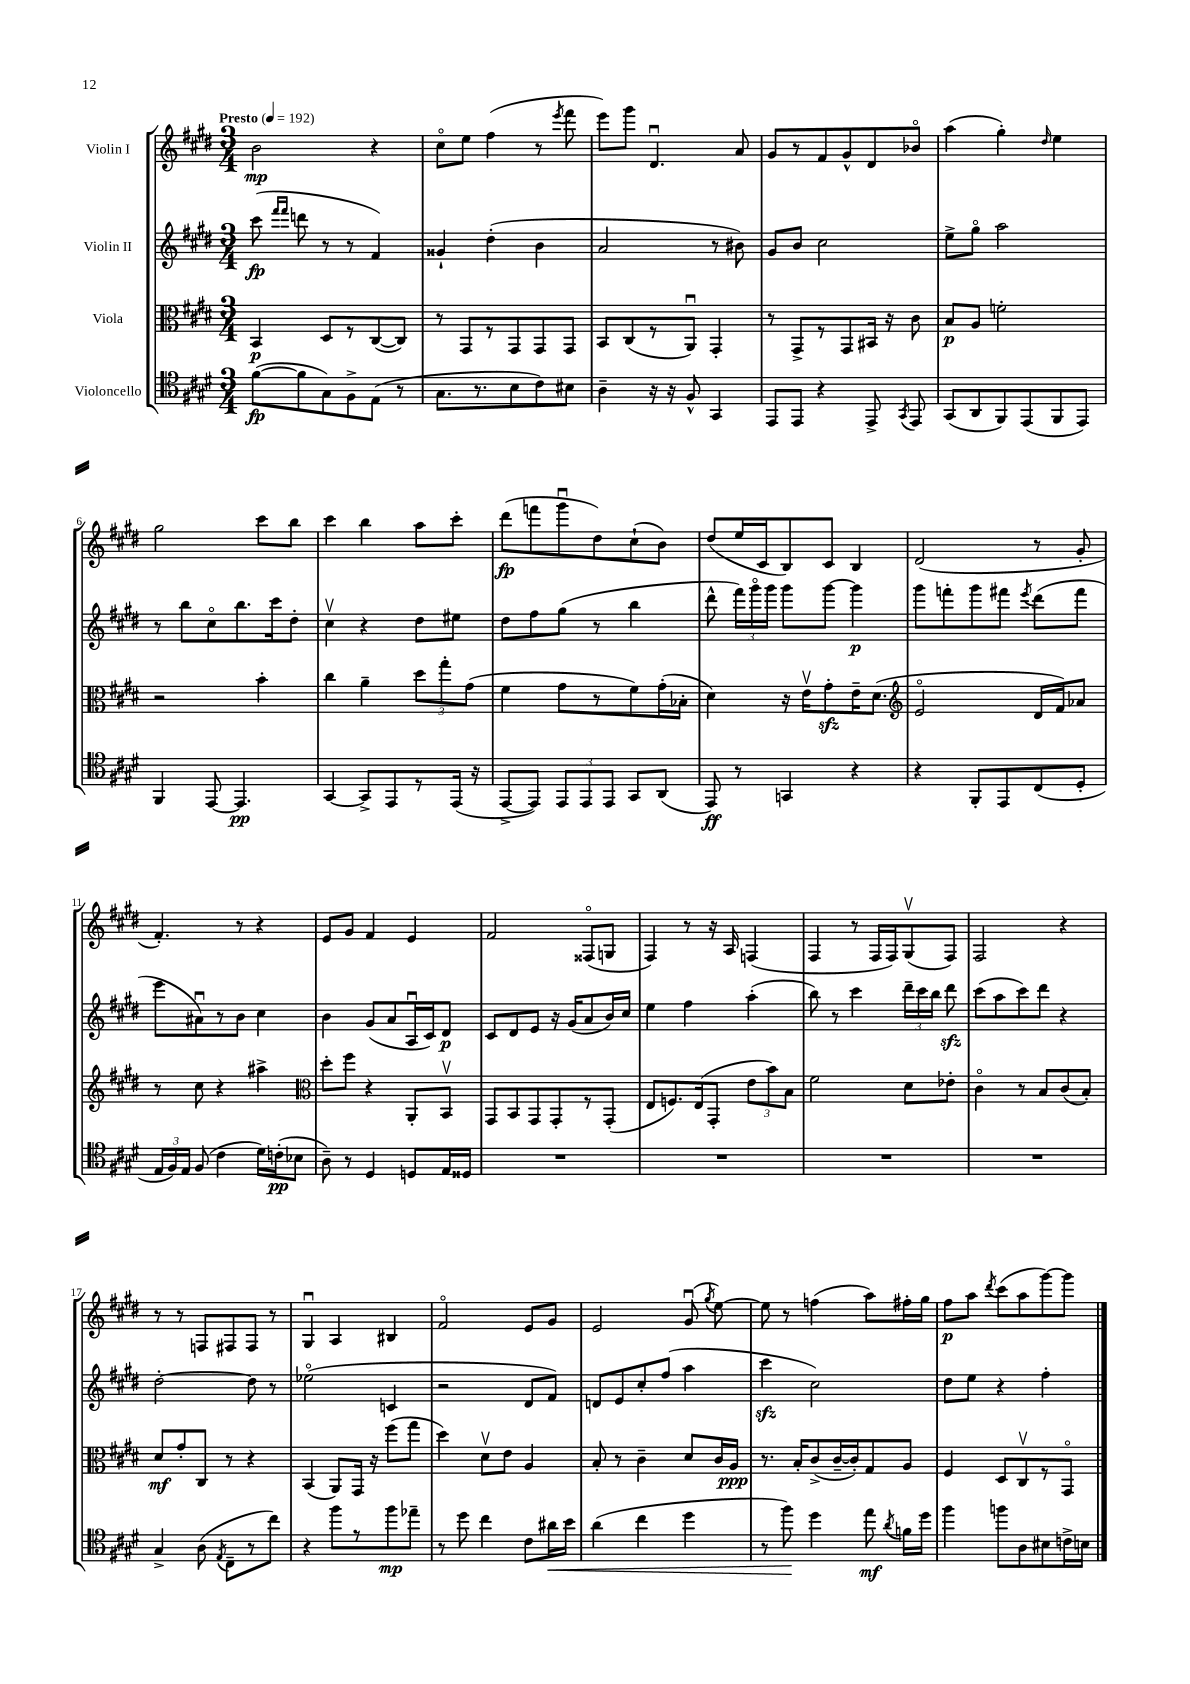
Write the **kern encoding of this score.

**kern	**dynam	**kern	**dynam	**kern	**dynam	**kern	**dynam
*part4	*part4	*part3	*part3	*part2	*part2	*part1	*part1
*staff4	*staff4	*staff3	*staff3	*staff2	*staff2	*staff1	*staff1
*I"Violoncello	*	*I"Viola	*	*I"Violin II	*	*I"Violin I	*
*clefC4	*	*clefC3	*	*clefG2	*	*clefG2	*
*k[f#c#g#d#]	*	*k[f#c#g#d#]	*	*k[f#c#g#d#]	*	*k[f#c#g#d#]	*
*M3/4	*	*M3/4	*	*M3/4	*	*M3/4	*
*MM192	*	*MM192	*	*MM192	*	*MM192	*
=1	=1	=1	=1	=1	=1	=1	=1
!	!	!	!	!	!	!LO:TX:a:B:t=Presto	!
([8f#\L	fp	4BB/	p	(8ccc#\	fp	2b\	mp
.	.	.	.	16qqfff#/LL	.	.	.
.	.	.	.	16qqfff#/JJ	.	.	.
8f#\]	.	.	.	8dddn\	.	.	.
8G#\)	.	8D#/L	.	8r	.	.	.
8F#^\	.	8r	.	8r	.	.	.
(8E\J	.	([8C#/	.	4f#/)	.	4r	.
8r	.	8C#/J])	.	.	.	.	.
=2	=2	=2	=2	=2	=2	=2	=2
8.G#\L	.	8r	.	4g##X`/	.	8cc#\L	.
.	.	8GG#/L	.	.	.	8ee\J	.
8.r	.	.	.	.	.	.	.
.	.	8r	.	(4dd#'\	.	(4ff#\	.
8B\	.	8GG#/	.	.	.	.	.
8c#\)	.	8GG#/	.	4b\	.	8r	.
.	.	.	.	.	.	8qeee/	.
8B#X\J	.	8GG#/J	.	.	.	8fff#\	.
=3	=3	=3	=3	=3	=3	=3	=3
4A~\	.	8BB/L	.	2a/	.	8eee\L)	.
.	.	(8C#/	.	.	.	8ggg#\J	.
16r	.	8r	.	.	.	4.d#u/	.
16r	.	.	.	.	.	.	.
8F#^^/	.	8AAu/J)	.	.	.	.	.
4GG#/	.	4GG#'/	.	8r	.	.	.
.	.	.	.	8b#X\)	.	8a/	.
=4	=4	=4	=4	=4	=4	=4	=4
8EE/L	.	8r	.	8g#/L	.	8g#/L	.
8EE/J	.	8GG#^/L	.	8b/J	.	8r	.
4r	.	8r	.	2cc#\	.	8f#/	.
.	.	8GG#/	.	.	.	8g#^^/	.
8EE^/	.	16BB#X/Jk	.	.	.	8d#/	.
.	.	16r	.	.	.	.	.
8qGG#/	.	.	.	.	.	.	.
8EE/	.	8c#\	.	.	.	8b-X/J	.
=5	=5	=5	=5	=5	=5	=5	=5
(8GG#/L	.	8B/L	p	8ee^\L	.	(4aa\	.
8AA/	.	8A/J	.	8gg#\J	.	.	.
8FF#/)	.	2fn'\	.	2aa\	.	4gg#'\)	.
(8EE/	.	.	.	.	.	.	.
.	.	.	.	.	.	16qqdd#/	.
8FF#/	.	.	.	.	.	4ee\	.
8EE/J)	.	.	.	.	.	.	.
!!LO:LB:g=z
=6	=6	=6	=6	=6	=6	=6	=6
4FF#/	.	2r	.	8r	.	2gg#\	.
.	.	.	.	8bb\L	.	.	.
[8EE/	.	.	.	8cc#\	.	.	.
4.EE/]	pp	.	.	8.bb\	.	.	.
.	.	4b'\	.	.	.	8ccc#\L	.
.	.	.	.	16ccc#\k	.	.	.
.	.	.	.	8dd#'\J	.	8bb\J	.
=7	=7	=7	=7	=7	=7	=7	=7
[4GG#/	.	4cc#\	.	4cc#v\	.	4ccc#\	.
8GG#^/L]	.	4a~\	.	4r	.	4bb\	.
8EE/	.	.	.	.	.	.	.
8r	.	12dd#\L	.	8dd#\L	.	8aa\L	.
.	.	12gg#'\	.	.	.	.	.
(16EE/Jk	.	.	.	8ee#X\J	.	8ccc#'\J	.
.	.	(12g#\J	.	.	.	.	.
16r	.	.	.	.	.	.	.
=8	=8	=8	=8	=8	=8	=8	=8
[8EE^/L	.	4f#\	.	8dd#\L	.	(8ddd#\L	fp
8EE/J])	.	.	.	8ff#\	.	8fffn\	.
12EE/L	.	8g#\L	.	(8gg#\J	.	8ggg#u\	.
12EE/	.	.	.	.	.	.	.
.	.	8r	.	8r	.	8dd#\)	.
12EE/J	.	.	.	.	.	.	.
8GG#/L	.	8f#\)	.	4bb\	.	(8cc#`\	.
(8AA/J	.	(16g#'\L	.	.	.	8b\J)	.
.	.	16B-X'\JJ	.	.	.	.	.
=9	=9	=9	=9	=9	=9	=9	=9
8EE/)	ff	4d#\)	.	8ddd#^^\	.	(8dd#/L	.
8r	.	.	.	24fff#\LL)	.	16ee/L	.
.	.	.	.	24ggg#\	.	.	.
.	.	.	.	.	.	16c#/J	.
.	.	.	.	24ggg#\JJ	.	.	.
4GGn/	.	16r	.	8ggg#\L	.	8B/)	.
.	.	16ev\KL	.	.	.	.	.
.	.	8g#zz'\	.	[8ggg#\J	.	8c#/J	.
4r	.	16e~\K	.	4ggg#\]	p	4B/	.
.	.	(8.d#\J	.	.	.	.	.
=10	=10	=10	=10	=10	=10	=10	=10
*	*	*clefG2	*	*	*	*	*
4r	.	2e/	.	8ggg#\L	.	(2d#/	.
.	.	.	.	8fffn'\	.	.	.
8FF#'/L	.	.	.	8ggg#\	.	.	.
8EE/	.	.	.	8fff#X\J	.	.	.
.	.	.	.	8qeee/	.	.	.
(8C#/	.	16d#/LL	.	(8ddd#\L	.	8r	.
.	.	16f#/J)	.	.	.	.	.
8D#'/J	.	8a-X/J	.	8fff#\J	.	8g#'/	.
!!LO:LB:g=z
=11	=11	=11	=11	=11	=11	=11	=11
24E/LL	.	8r	.	8eee\L	.	4.f#'/)	.
24F#/)	.	.	.	.	.	.	.
24E/JJ	.	.	.	.	.	.	.
(8F#/	.	8cc#\	.	8a#Xu\)	.	.	.
4c#\	.	4r	.	8r	.	.	.
.	.	.	.	8b\J	.	8r	.
16d#\LL)	.	4aa#X^\	.	4cc#\	.	4r	.
(16cn'\J	pp	.	.	.	.	.	.
8B-X\J	.	.	.	.	.	.	.
=12	=12	=12	=12	=12	=12	=12	=12
*	*	*clefC3	*	*	*	*	*
8A~\)	.	8dd#'\L	.	4b\	.	8e/L	.
8r	.	8ff#\J	.	.	.	8g#/J	.
4D#/	.	4r	.	(8g#/L	.	4f#/	.
.	.	.	.	8a/	.	.	.
8Dn/L	.	8AA'/L	.	16Au/L	.	4e/	.
.	.	.	.	16c#/J)	.	.	.
16E/L	.	8BBv/J	.	8d#/J	p	.	.
16D##X/JJ	.	.	.	.	.	.	.
=13	=13	=13	=13	=13	=13	=13	=13
2.r	.	8GG#/L	.	8c#/L	.	2f#/	.
.	.	8BB/	.	8d#/	.	.	.
.	.	8GG#/	.	8e/J	.	.	.
.	.	8GG#'/	.	16r	.	.	.
.	.	.	.	(16g#/KL	.	.	.
.	.	8r	.	8a/	.	(8F##X/L	.
.	.	(8GG#'/J	.	16b/L)	.	8Gn/J	.
.	.	.	.	16cc#/JJ	.	.	.
=14	=14	=14	=14	=14	=14	=14	=14
2.r	.	8E/L	.	4ee\	.	4F#/)	.
.	.	8.Fn/)	.	.	.	.	.
.	.	.	.	4ff#\	.	8r	.
.	.	(16E/k	.	.	.	.	.
.	.	8GG#'/J	.	.	.	16r	.
.	.	.	.	.	.	16A/	.
.	.	12e\L	.	(4aa'\	.	(4Fn/	.
.	.	12b\)	.	.	.	.	.
.	.	12B\J	.	.	.	.	.
=15	=15	=15	=15	=15	=15	=15	=15
2.r	.	2f#\	.	8bb\)	.	4F#/	.
.	.	.	.	8r	.	.	.
.	.	.	.	4ccc#\	.	8r	.
.	.	.	.	.	.	16F#/LL	.
.	.	.	.	.	.	16F#/J)	.
.	.	8d#\L	.	24ddd#~\LL	.	(8G#v/	.
.	.	.	.	24ccc#\	.	.	.
.	.	.	.	24bb\JJ	.	.	.
.	.	8e-X'\J	.	8ddd#zz\	.	8F#/J)	.
=16	=16	=16	=16	=16	=16	=16	=16
2.r	.	4c#\	.	(8ccc#\L	.	2F#/	.
.	.	.	.	8aa\	.	.	.
.	.	8r	.	8ccc#\)	.	.	.
.	.	8B/L	.	8ddd#\J	.	.	.
.	.	(8c#/	.	4r	.	4r	.
.	.	8B'/J)	.	.	.	.	.
!!LO:LB:g=z
=17	=17	=17	=17	=17	=17	=17	=17
4G#^/	.	8d#/L	mf	[2dd#'\	.	8r	.
.	.	8g#'/	.	.	.	8r	.
(8A\	.	8C#/J	.	.	.	8Fn/L	.
8qE/	.	.	.	.	.	.	.
8C#~\L	.	8r	.	.	.	8F#X/	.
8r	.	4r	.	8dd#\]	.	8F#/J	.
8cc#\J)	.	.	.	8r	.	8r	.
=18	=18	=18	=18	=18	=18	=18	=18
4r	.	(4BB/	.	(2ee-X\	.	4G#u/	.
8ff#\L	.	8AA/L)	.	.	.	4A/	.
8r	.	16GG#/Jk	.	.	.	.	.
.	.	16r	.	.	.	.	.
8ff#\	mp	(8ff#\L	.	4cn/	.	4B#X/	.
8ee-X~\J	.	8gg#\J	.	.	.	.	.
=19	=19	=19	=19	=19	=19	=19	=19
8r	.	4dd#\)	.	2r	.	2f#/	.
8dd#\	.	.	.	.	.	.	.
4cc#\	.	8d#v\L	.	.	.	.	.
.	.	8e\J	.	.	.	.	.
8c#\L	.	4A/	.	8d#/L	.	8e/L	.
!	!LO:HP:b	!	!	!	!	!	!
16a#X\L	<	.	.	8f#/J)	.	8g#/J	.
16b\JJ	.	.	.	.	.	.	.
=20	=20	=20	=20	=20	=20	=20	=20
(4a\	.	8B'/	.	8dn/L	.	2e/	.
.	.	8r	.	8e/	.	.	.
4cc#\	.	4c#~\	.	8cc#'/	.	.	.
.	.	.	.	(8ff#/J	.	.	.
4dd#\	.	8d#/L	.	4aa\	.	(8g#u/	.
.	.	.	.	.	.	8qgg#/	.
.	.	16c#/L	.	.	.	[8ee\)	.
.	.	16A/JJ	ppp	.	.	.	.
=21	=21	=21	=21	=21	=21	=21	=21
8r	.	8.r	.	4ccc#zz\	.	8ee\]	.
8ff#\)	.	.	.	.	.	8r	.
.	.	16B'/KL	.	.	.	.	.
4dd#\	[	(8c#^/	.	2cc#\)	.	(4ffn\	.
.	.	[16c#~/L	.	.	.	.	.
.	.	16c#'/J])	.	.	.	.	.
8ee\	mf	8G#/	.	.	.	8aa\L)	.
8qa/	.	.	.	.	.	.	.
16fn\LL	.	8A/J	.	.	.	16ff#X'\L	.
16dd#\JJ	.	.	.	.	.	16gg#\JJ	.
=22	=22	=22	=22	=22	=22	=22	=22
4ff#\	.	4F#/	.	8dd#\L	.	8ff#\L	p
.	.	.	.	8ee\J	.	8aa\J	.
.	.	.	.	.	.	8qddd#/	.
8ffn\L	.	8D#/L	.	4r	.	(8ccc#\L	.
8A\	.	8C#v/	.	.	.	8aa\	.
8B#X\	.	8r	.	4ff#'\	.	[8ggg#\)	.
16cn^\L	.	8GG#/J	.	.	.	8ggg#\J]	.
16Bn\JJ	.	.	.	.	.	.	.
==	==	==	==	==	==	==	==
*-	*-	*-	*-	*-	*-	*-	*-
